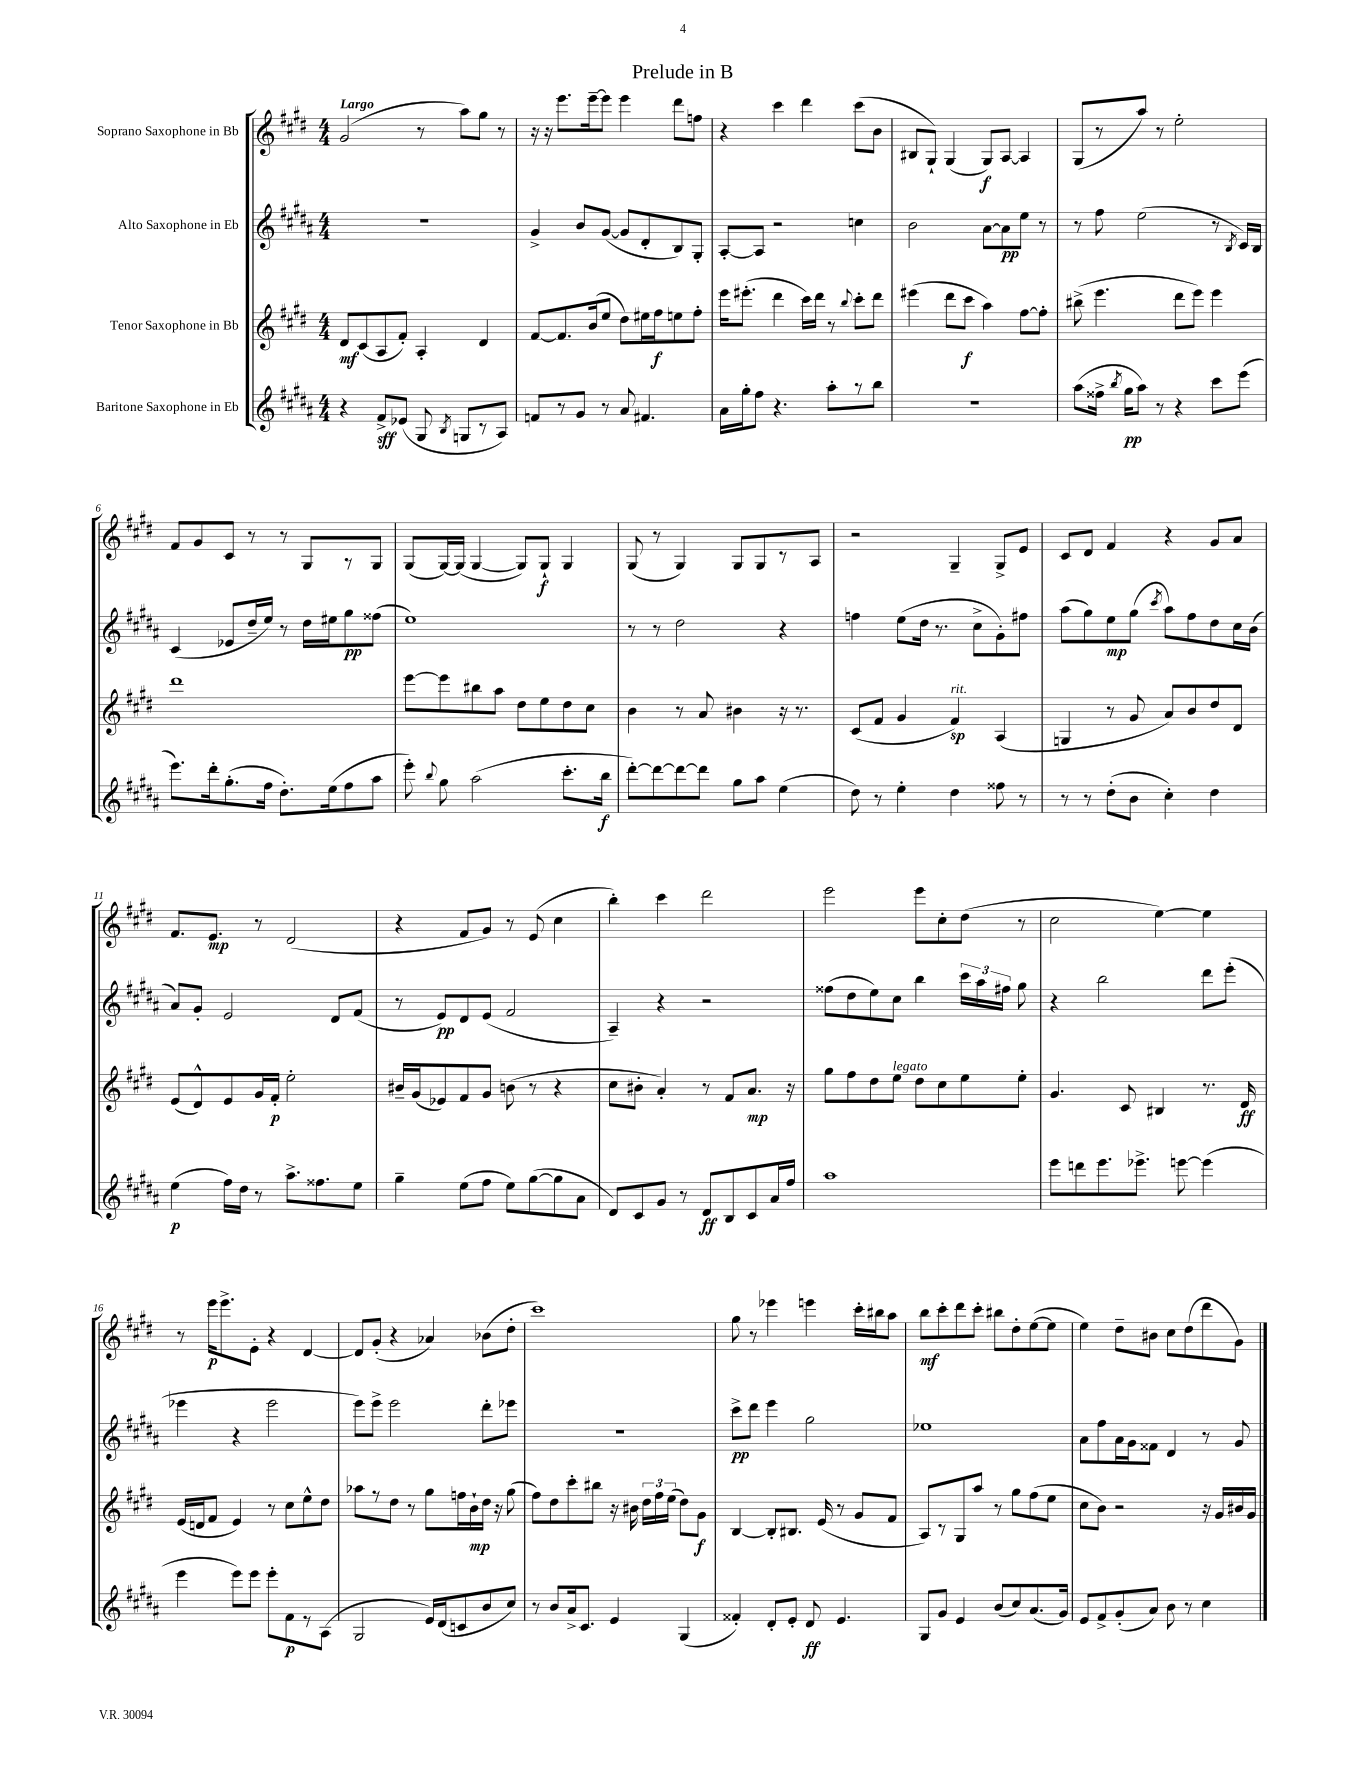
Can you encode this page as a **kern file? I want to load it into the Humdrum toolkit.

**kern	**kern	**kern	**kern
*staff4	*staff3	*staff2	*staff1
*clefG2	*clefG2	*clefG2	*clefG2
*k[f#c#g#d#a#]	*k[f#c#g#d#]	*k[f#c#g#d#a#]	*k[f#c#g#d#]
*M4/4	*M4/4	*M4/4	*M4/4
4r	8d#	1r	(2g#
.	(8c#	.	.
8f#^	8A	.	.
(8e-	8f#')	.	.
8G#	4A'	.	8r
8qB	.	.	.
8G	.	.	8aa)
8r	4d#	.	8gg#
8A#)	.	.	8r
=	=	=	=
8f	[8f#	4g#^	16r
.	.	.	16r
8r	8.f#]	.	8.eee
8g#	.	8b	.
.	(16b	.	[16eee~
8r	8ee	([8g#	8eee]
8a#	8dd#)	8g#]	4eee
4.f#	16ee#	8d#'	.
.	16ff#	.	.
.	8ee	8B)	8ddd#
.	8ff#'	8G#'	8ff
=	=	=	=
16a#	16eee	[8A#'	4r
16gg#'	(8.eee#'	.	.
8ff#	.	8A#]	.
4.r	4ddd#	2r	4ccc#
.	16ccc#)	.	4ddd#
.	16ddd#	.	.
8aa#'	8r	.	.
.	8qqbb	.	.
8r	8ccc#'	4cc	(8ccc#
8bb	8ddd#	.	8b
=	=	=	=
1r	(4eee#	2b	8B#
.	.	.	8G#`)
.	8ddd#	.	(4G#
.	8ccc#	.	.
.	4aa)	[8a#	8G#)
.	.	8a#]	[8A
.	[8ff#	8ee	4A]
.	8ff#']	8r	.
=	=	=	=
(8aa#	(8bb#^	8r	(8G#
16ff##^	4.eee	8ff#	8r
8qbb	.	.	.
16gg#	.	.	.
8aa#)	.	(2ee	8aa)
8r	.	.	8r
4r	8ddd#	.	2ee'
.	8eee)	.	.
8ccc#	4eee	8r	.
.	.	8qB	.
(8eee	.	16c#)	.
.	.	16B	.
=	=	=	=
8.eee)	1ddd#	(4c#	8f#
.	.	.	8g#
16ddd#'	.	.	.
(8.gg#'	.	8e-	8c#
.	.	16dd#~	8r
16ff#	.	16ee)	.
8.dd#')	.	8r	8r
.	.	16dd#	8G#
(16ee	.	16ee#	.
8ff#	.	8gg#	8r
8aa#	.	(8ff##	8G#
=	=	=	=
8eee')	[8eee	1ee)	(8G#
8qqbb	.	.	.
8gg#	8eee]	.	[16G#)
.	.	.	(16G#]
(2aa#	8bb#	.	[4G#
.	8aa	.	.
.	8dd#	.	8G#])
.	8ee	.	8G#`
8.ccc#'	8dd#	.	4G#
.	8cc#	.	.
16bb	.	.	.
=	=	=	=
[8ddd#')	4b	8r	(8G#
8ddd#_	.	8r	8r
8ddd#_	8r	2dd#	4G#)
8ddd#]	8a	.	.
8gg#	4b#	.	8G#
8aa#	.	.	8G#
(4ee	16r	4r	8r
.	8.r	.	.
.	.	.	8A
=	=	=	=
8dd#)	(8c#	4ff	2r
8r	8f#	.	.
4ee'	4g#	(8ee	.
.	.	16dd#	.
.	.	8.r	.
4dd#	4f#)	.	4G#~
.	.	8cc#^	.
8ff##	(4A	8g#')	8G#^
8r	.	8ff#	8e
=	=	=	=
8r	4G	(8aa#	8c#
8r	.	8gg#)	8d#
(8dd#'	8r	8ee	4f#
8b	8g#	(8gg#	.
.	.	8qccc#	.
4cc#')	8a)	8aa#)	4r
.	8b	8ff#	.
4dd#	8dd#	8dd#	8g#
.	8d#	16cc#	8a
.	.	(16b	.
=	=	=	=
(4ee	(8e	8a#)	8.f#
.	8d#^^)	8g#'	.
.	.	.	8.e
16ff#)	8e	2e	.
16dd#	.	.	.
8r	16g#	.	8r
.	16f#'	.	.
8.aa#^	2ee'	.	(2d#
8.ff##	.	.	.
.	.	8d#	.
8ee	.	(8f#	.
=	=	=	=
4gg#~	16b#~	8r	4r
.	(16g#	.	.
.	8e-)	8e)	.
(8ee	8f#	8d#	8f#
8ff#	8g#	(8e	8g#)
8ee)	(8b	2f#	8r
([8gg#	8r	.	(8e
8gg#]	4r	.	4cc#
8a#	.	.	.
=	=	=	=
8d#)	8cc#	4A#~)	4bb')
8c#	8b#'	.	.
8g#	4a')	4r	4ccc#
8r	.	.	.
8d#	8r	2r	2ddd#
8B	8f#	.	.
8c#	8.a	.	.
16a#	.	.	.
16ff#	16r	.	.
=	=	=	=
1aa#	8gg#	(8ff##	2eee
.	8ff#	8dd#	.
.	8dd#	8ee)	.
.	8ee	8cc#	.
.	8dd#	4bb	8eee
.	8cc#	.	8cc#'
.	8ee	24ccc#	(8dd#
.	.	24aa#	.
.	.	24ff#	.
.	8ee'	8gg#	8r
=	=	=	=
8eee	4.g#	4r	2cc#
8ddd	.	.	.
8.eee	.	2bb	.
.	8c#	.	.
8.eee-^	.	.	.
.	4B#	.	[4ee)
[8eee	.	.	.
(4eee]	8.r	8ddd#	4ee]
.	.	(8eee'	.
.	16d#	.	.
=	=	=	=
4eee	(16e	4eee-	8r
.	16d	.	.
.	8f#	.	16eee
.	.	.	8.eee^
8eee)	4e)	4r	.
8eee	.	.	8e'
8eee'	8r	2eee-	4r
8f#	8cc#	.	.
8r	8ee^^	.	[4d#
(8A#	8dd#	.	.
=	=	=	=
2G#	8aa-	8eee)	8d#]
.	8r	8eee^	(8g#'
.	8dd#	2eee	4r
.	8r	.	.
16e)	8gg#	.	4a-)
(16d#	.	.	.
8c	16ff	.	.
.	16b`	.	.
8b	16dd#	8ddd#'	(8b-
.	16r	.	.
8cc#)	(8gg#	8eee-	8dd#'
=	=	=	=
8r	8ff#)	1r	1ccc#)
8b	8dd#	.	.
16a#^	8ccc#'	.	.
8.c#	.	.	.
.	8bb#	.	.
4e	16r	.	.
.	16b#	.	.
.	24dd#	.	.
.	24ff#	.	.
.	(24ee	.	.
(4G#	8dd#)	.	.
.	8g#	.	.
=	=	=	=
4f##')	[4B	8ccc#^	8gg#
.	.	8ddd#	8r
8d#'	8B']	4eee	4eee-
8e'	8.B#	.	.
8d#	.	2gg#	4eee
.	(16e	.	.
4.e	8r	.	.
.	8g#	.	16ccc#'
.	.	.	16bb#
.	8f#	.	8aa
=	=	=	=
8G#	8A)	1ee-	8bb
8g#	8r	.	8ccc#'
4e	8G#	.	8ddd#
.	8aa	.	8ccc#'
(8b	8r	.	8bb#
8cc#)	8gg#	.	8dd#'
(8.a#	(8ff#	.	([8ee
.	8ee	.	8ee]
16g#)	.	.	.
=	=	=	=
8e	8cc#	8a#	4ee)
8f#^	8b)	8ff#	.
(8g#'	2r	16a#	8dd#~
.	.	16g#	.
8a#)	.	8f##	8b#
8b	.	4d#	8cc#
8r	.	.	(8dd#
4cc#	16r	8r	8ddd#
.	16g#	.	.
.	16b#	8g#	8g#)
.	16g#	.	.
==	==	==	==
*-	*-	*-	*-
